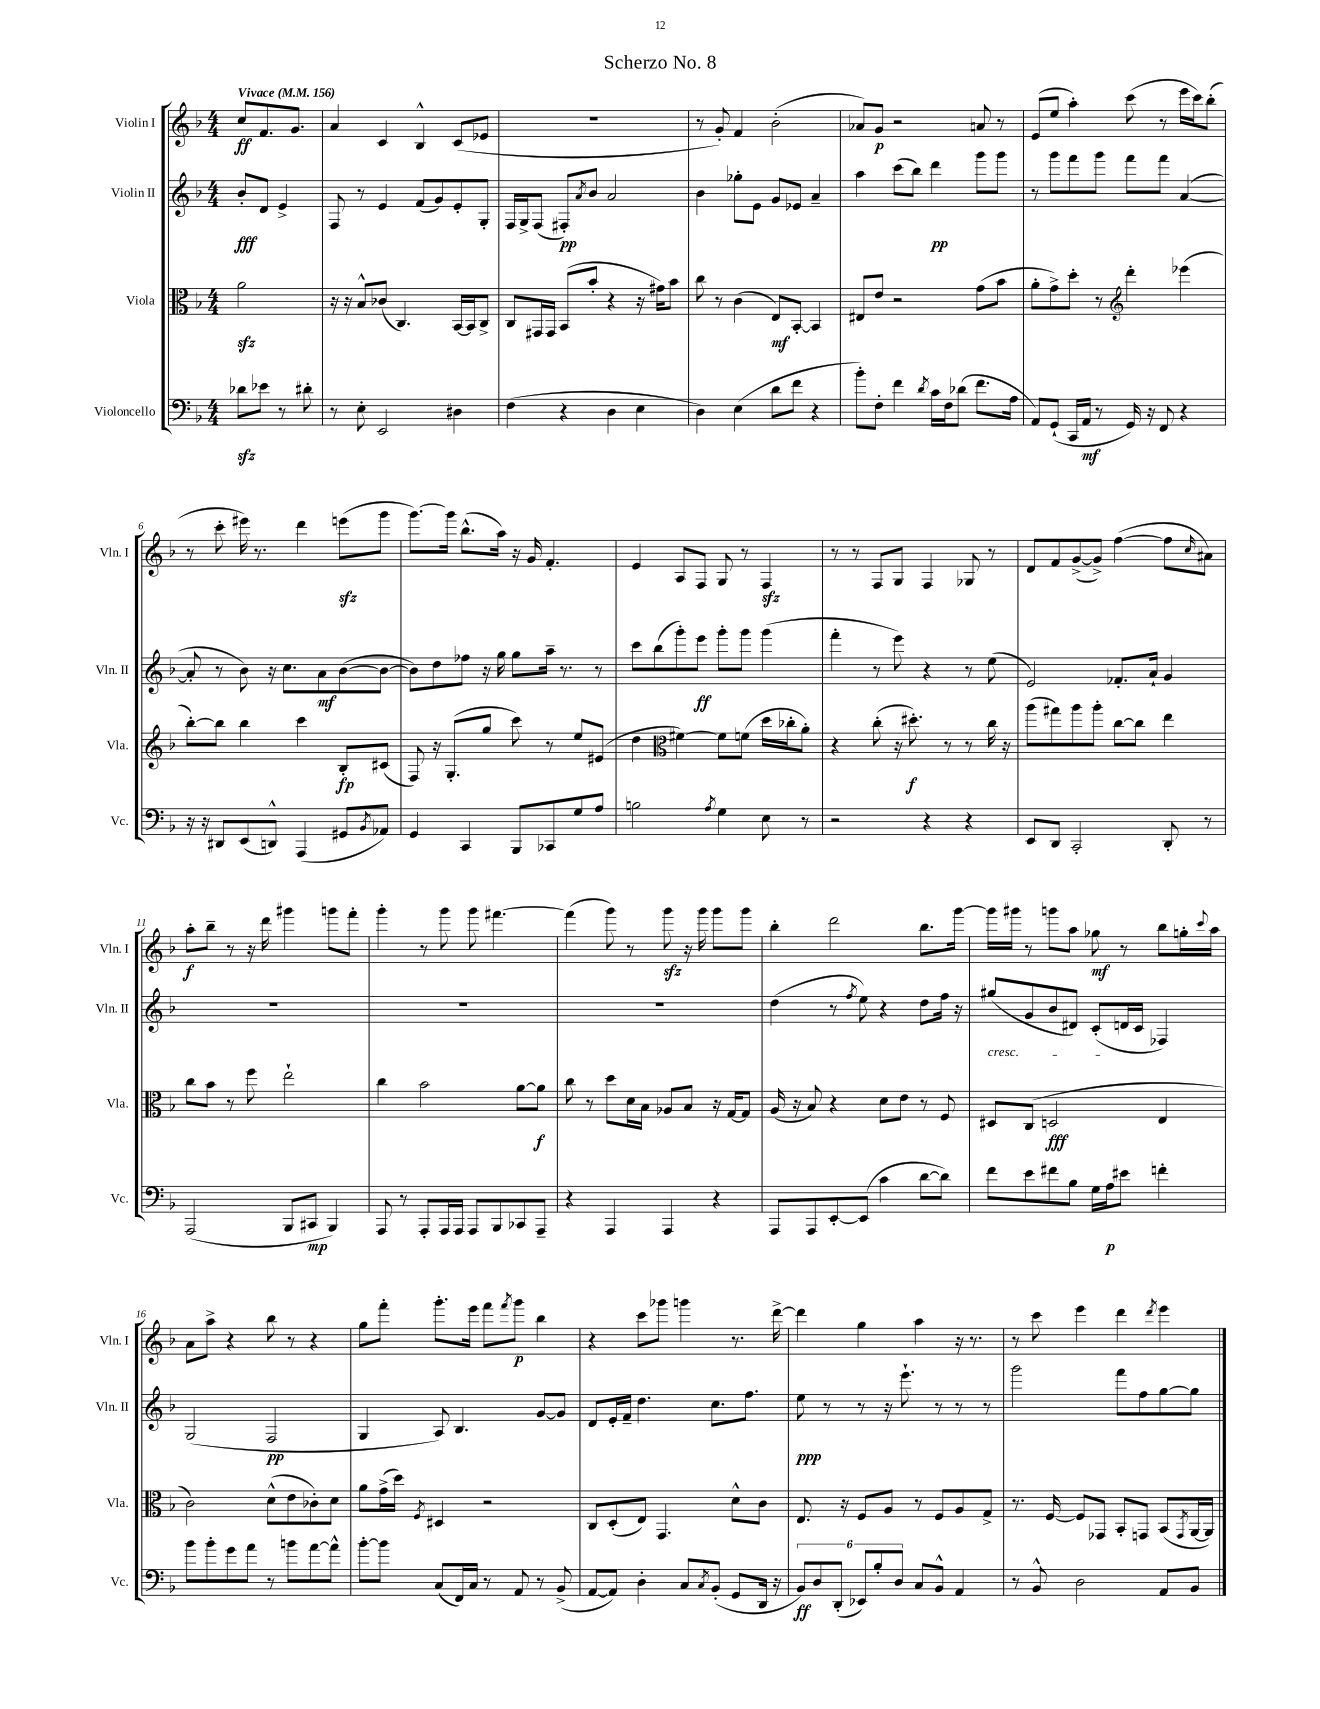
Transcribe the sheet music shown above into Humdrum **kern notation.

**kern	**kern	**kern	**kern
*staff4	*staff3	*staff2	*staff1
*clefF4	*clefC3	*clefG2	*clefG2
*k[b-]	*k[b-]	*k[b-]	*k[b-]
*M4/4	*M4/4	*M4/4	*M4/4
*MM156	*MM156	*MM156	*MM156
8d-	2a	8b-'	8cc
8e-	.	8d	8.f
8r	.	4e^	.
.	.	.	8.g
8d#'	.	.	.
=	=	=	=
8r	16r	8F	4a
.	16r	.	.
8E'	8B-^^	8r	.
2EE	(8c-	4e	4c
.	4.C)	.	.
.	.	(8f	4B-^^
.	.	8g)	.
4D#	[16BB-	8e'	(8c
.	16BB-]	.	.
.	8C^	8G'	8e-
=	=	=	=
(4F	8C	16F	1r
.	.	16G^	.
.	16GG#	(8F	.
.	16GG#	.	.
4r	(8BB-	8F#')	.
.	.	8qa	.
.	8b-'	8b-	.
4D	4r	2a	.
4E	16r	.	.
.	16g#)	.	.
.	8b-	.	.
=	=	=	=
4D)	8cc	4b-	8r
.	8r	.	8g')
(4E	(4c	8gg-'	4f
.	.	8e	.
8d	8E)	8g	(2b-'
8f	[8BB-'	8e-	.
4r	4BB-]	4a~	.
=	=	=	=
8b-')	8E#	4aa	8a-)
8F'	8e	.	8g
4f	2r	(8ccc	2r
.	.	8bb-)	.
8qd	.	.	.
16c	.	4ddd	.
16F	.	.	.
(8d-	.	.	.
8.f	(8g	8ggg	8a
.	8b-	8ggg	8r
16A	.	.	.
=	=	=	=
8AA)	8a'	8r	(8e
(8GG`	8g^)	8ggg	8ee
16CC	8dd'	8fff	4aa')
16AA	.	.	.
8r	8r	8ggg	.
*	*clefG2	*	*
16GG)	4ddd'	8fff	(8ccc
16r	.	.	.
8FF	.	8fff	8r
4r	(4eee-	([4a	16eee
.	.	.	16ccc)
.	.	.	(8bb-'
=	=	=	=
16r	[8bb-')	8a']	8r
16r	.	.	.
8DD#	8bb-]	8r	8ccc'
(8EE	4bb-	8b-)	16eee#)
.	.	.	8.r
8DD^^)	.	16r	.
.	.	8.cc	.
(4AAA	4ccc	.	4ddd
.	.	8a	.
8GG#	8B-'	([8b-	(8eee
8qBB-	.	.	.
8AA-)	(8c#	8b-_	8ggg
=	=	=	=
4GG	8F)	8b-])	[8.ggg)
.	16r	8dd	.
.	(8.G'	.	16ggg]
4CC	.	8ff-	(8.bb-^^
.	8gg	16r	.
.	.	16gg	16aa)
8BBB-	8ccc)	8gg	16r
.	.	.	16g
8CC-	8r	16aa~	4.f'
.	.	8.r	.
8G	8ee	.	.
8A	(8e#	8r	.
=	=	=	=
2B	4dd	8ccc	4e
.	.	(8bb-	.
*	*clefC3	*	*
.	[4f#)	8ggg')	8A
.	.	8eee	8F
8qA	.	.	.
4G	8f#]	8ggg'	8G
.	(8f	8ggg	8r
8E	16dd	(4ggg	4F
.	16cc-'	.	.
8r	8a')	.	.
=	=	=	=
2r	4r	4fff'	8r
.	.	.	8r
.	(8cc'	8r	8F
.	16r	8eee)	8G
.	8.dd#')	.	.
4r	.	4r	4F
.	8r	.	.
4r	8r	8r	8G-
.	16cc	(8ee	8r
.	16r	.	.
=	=	=	=
8EE	(8aa	2e)	8d
8DD	8gg#)	.	8f
2CC'	8aa	.	([8g^
.	8aa'	.	8g^])
.	[8cc	8.f-'	([4ff
.	8cc]	.	.
.	.	16a`	.
8DD'	4ee	4g	8ff]
.	.	.	16qqcc
8r	.	.	8a#)
=	=	=	=
(2AAA	8cc	1r	8aa'
.	8b-	.	8bb-~
.	8r	.	8r
.	8ff	.	16r
.	.	.	16ddd
8BBB-	2ee`	.	4ggg#
8CC#	.	.	.
4BBB-)	.	.	8ggg
.	.	.	8fff'
=	=	=	=
8AAA	4cc	1r	4ggg'
8r	.	.	.
8AAA'	2b-	.	8r
16AAA	.	.	8ggg
16AAA	.	.	.
8AAA	.	.	8ggg
8BBB-	.	.	[4.fff#
8CC-	[8a	.	.
8AAA~	8a]	.	.
=	=	=	=
4r	8cc	1r	(4fff#]
.	8r	.	.
4AAA	8dd	.	8ggg)
.	16d	.	8r
.	16B-	.	.
4AAA	8A-	.	8ggg
.	8B-	.	16r
.	.	.	16ggg
4r	16r	.	8ggg
.	[16G	.	.
.	8G]	.	8ggg
=	=	=	=
8AAA	(16A	(4dd	4bb-'
.	16r	.	.
8AAA	8B-)	.	.
[8EE'	4r	8r	2ddd
.	.	8qff	.
(8EE]	.	8ee)	.
4c	8d	4r	.
.	8e	.	.
[8d	8r	8dd	8.bb-
8d])	8F	16ff	.
.	.	16r	[16ggg
=	=	=	=
8f	8D#	(8gg#	16ggg]
.	.	.	16ggg#
8e	(8C	8g	8r
8f#	2D	8b-	8ggg
8B-	.	8d#)	8aa
16G	.	(8c'	8gg-
16A	.	.	.
8e#	.	16d	8r
.	.	16c	.
4f'	4E	4F-)	8bb-
.	.	.	16gg'
.	.	.	8qqccc
.	.	.	16aa
=	=	=	=
8b-	2c)	(2G	8a
8b-'	.	.	8aa^
8g	.	.	4r
8a	.	.	.
8r	(8d^^	2F	8bb-
8b	8e	.	8r
[8a	8c-')	.	4r
8a^^]	8d	.	.
=	=	=	=
[8b-'	8a	4G	8gg
8b-]	(16g^	.	8fff'
.	16dd)	.	.
.	8qF	.	.
(8C	4D#	8A)	8.ggg'
16FF)	.	4.B-	.
16C	.	.	16eee
8r	2r	.	8fff
.	.	.	8qfff
8AA	.	.	8ggg
8r	.	[8g	4bb-
(8BB-^	.	8g]	.
=	=	=	=
[8AA	8C	8d	4r
8AA])	(8D'	16e'	.
.	.	16f~	.
4D'	8E)	4.dd	8ccc
.	4.GG	.	8ggg-
8C	.	.	4ggg
8qC	.	.	.
(8BB-'	.	8.cc	.
8GG	8d^^	.	8.r
.	.	8.ff	.
16DD	8c	.	.
16r	.	.	[16ddd^
=	=	=	=
12BB-)	8.E	8ee	4ddd]
12D	.	.	.
.	.	8r	.
(12DD'	.	.	.
.	16r	.	.
12EE-)	8F	8r	4gg
12B-'	.	.	.
.	8A	16r	.
12D	.	.	.
.	.	8.eee`	.
8C	8r	.	4aa
8BB-^^	8F	8r	.
4AA	8A	8r	16r
.	.	.	8.r
.	8G^	8r	.
=	=	=	=
8r	8.r	2ggg	8r
8BB-^^	.	.	8ccc
.	[16F	.	.
2D	8F]	.	4eee
.	8GG-	.	.
.	8BB-'	8fff	4ddd
.	8GG	8ff	.
.	.	.	8qddd
8AA	(8BB-	[8gg	4eee
.	8qGG	.	.
8BB-	[16AA	8gg]	.
.	16AA])	.	.
==	==	==	==
*-	*-	*-	*-
